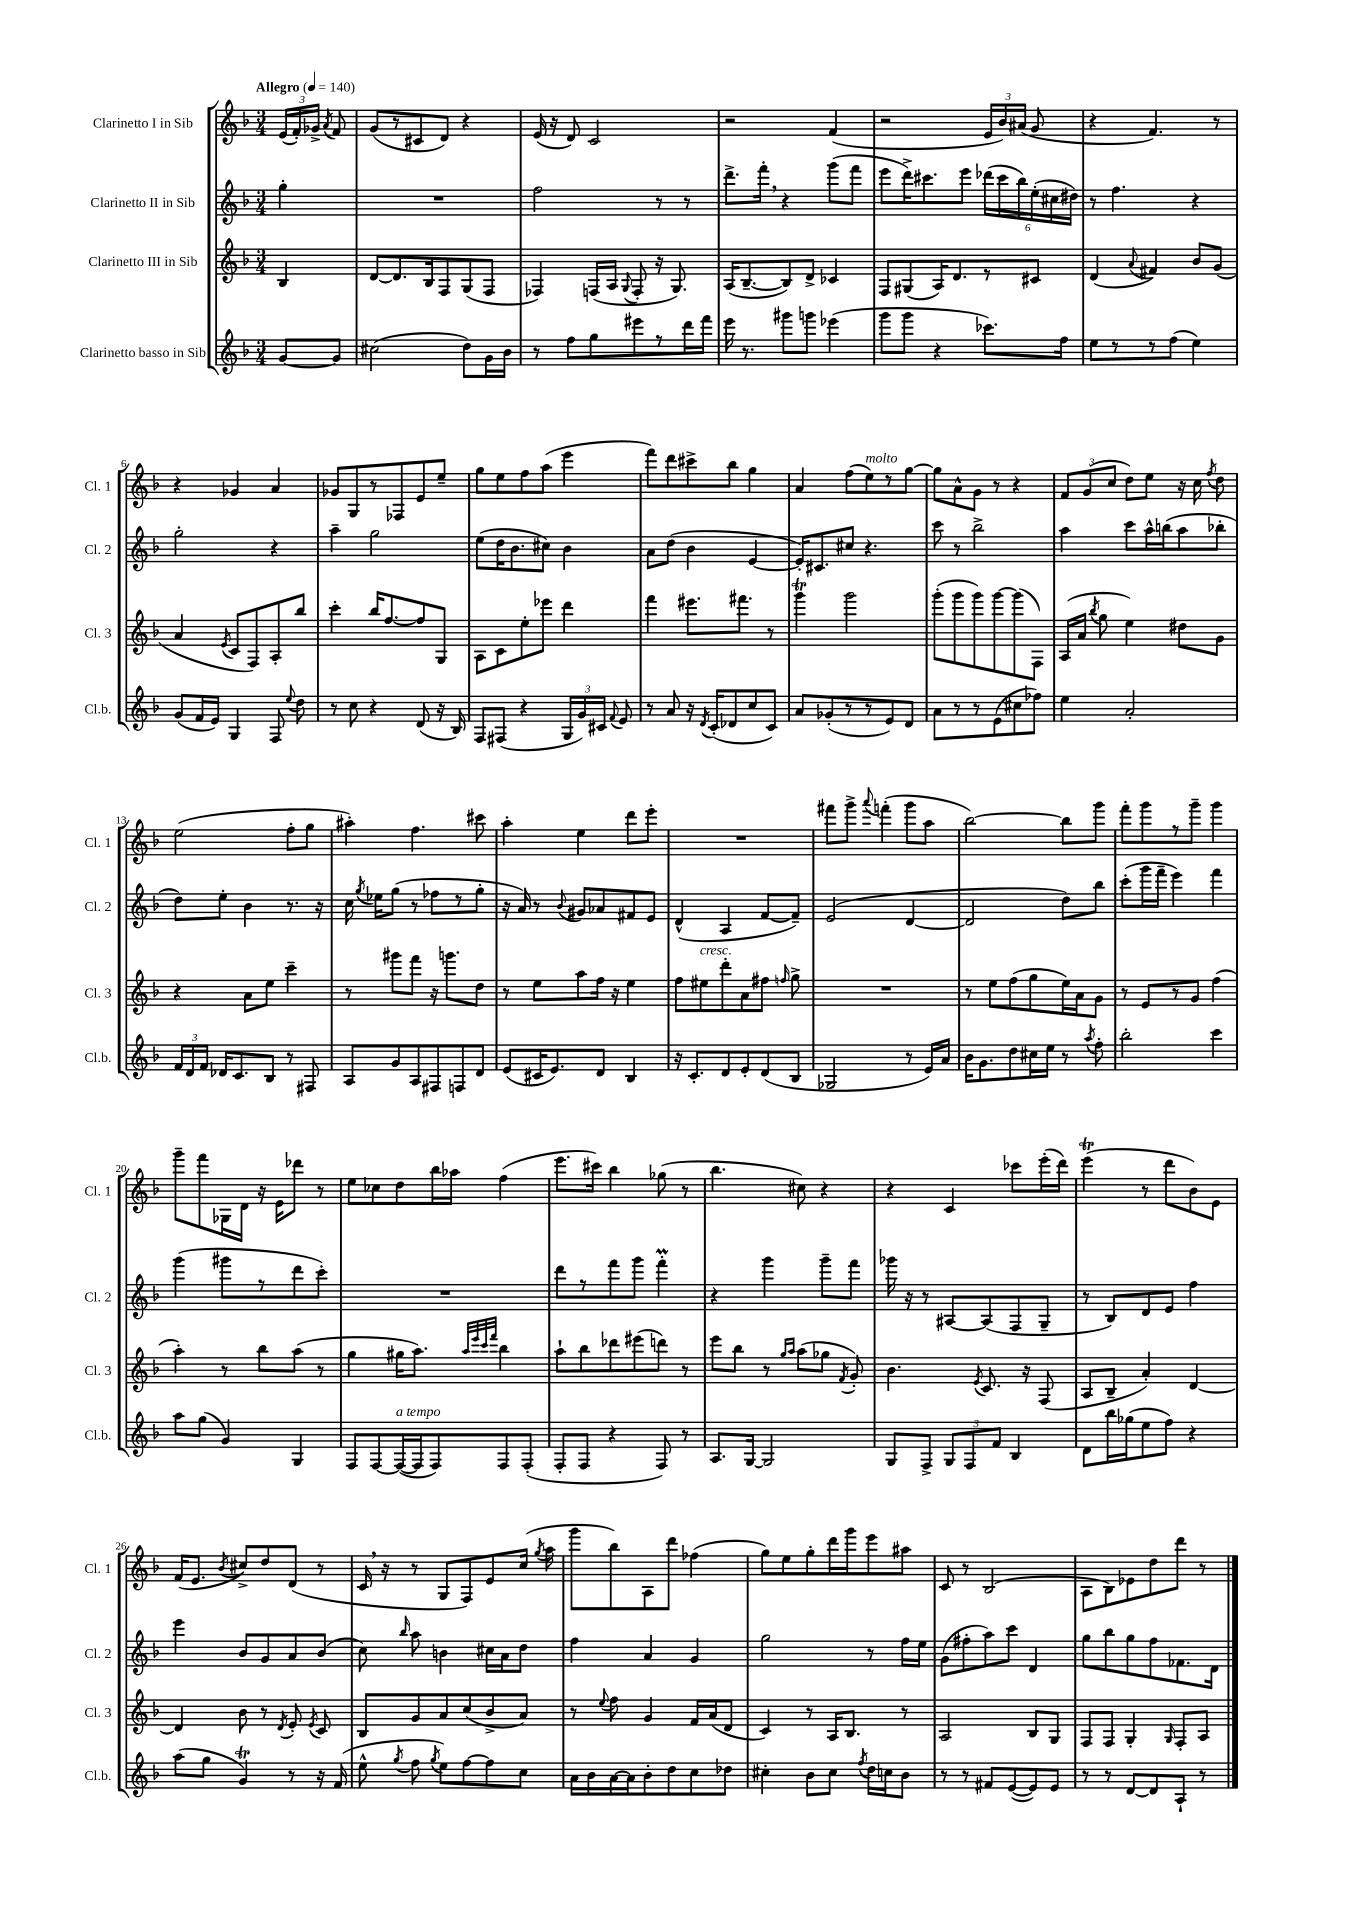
<<
\new StaffGroup <<
\new Staff = "s0" \with { instrumentName = "Clarinetto I in Sib" shortInstrumentName = "Cl. 1" } {
    \clef treble \key f \major \numericTimeSignature \time 3/4 \partial 4 \tempo "Allegro" 4 = 140
    \autoBeamOff \tuplet 3/2 { e'16[( f'16-.) ges'16]-> } \acciaccatura { a'8 } f'8 |
    g'8[( r8 cis'8 d'8]) r4 |
    e'16( r16 d'8) c'2 |
    r2 f'4( |
    r2 \tuplet 3/2 { e'16[ bes'16) ais'16]( } g'8 |
    r4 f'4.) r8 |
    r4 ges'4 a'4 |
    ges'8[ g8 r8 fes8 e'8 e''8]-- |
    g''8[ e''8 f''8 a''8]( e'''4 |
    f'''8[) d'''8 cis'''8-> bes''8] g''4 |
    a'4 f''8[( e''8^\markup { \italic "molto" }) r8 g''8]~ |
    g''8[ a'8-^ g'8] r8 r4 |
    \tuplet 3/2 { f'8[ g'8( c''8] } d''8[) e''8] r16 c''16 \acciaccatura { f''8 } d''8 |
    e''2( f''8[-. g''8] |
    ais''4-.) f''4. cis'''8 |
    a''4-. e''4 d'''8[ e'''8]-. |
    R2. |
    fis'''8[ g'''8]-> \appoggiatura { a'''8 } f'''4-.( g'''8[ a''8] |
    bes''2~) bes''8[ g'''8] |
    f'''8[-. g'''8 r8 g'''8]-- g'''4 |
    g'''8[-- f'''8 ges16 d'16] r16 e'16[ des'''8] r8 |
    e''8[ ces''8 d''8 bes''16 aes''16] f''4( |
    e'''8.[ cis'''16]) bes''4 ges''8( r8 |
    bes''4. cis''8) r4 |
    r4 c'4 ces'''8[ e'''16-.( d'''16]) |
    e'''4\trill( r8 d'''8[ bes'8) e'8] |
    f'16[( e'8.] \acciaccatura { bes'8 } cis''8[->) d''8 d'8]( r8 |
    c'16 \breathe r16 r8 g8[ f8) e'8 c''16]( \acciaccatura { g''8 } a''16 |
    g'''8[ bes''8) a8 d'''8] fes''4( |
    g''8[) e''8 g''8-. d'''16 g'''16 e'''8 ais''8] |
    c'8 r8 bes2( |
    a8[ bes8) ees'8 d''8 d'''8] r8 \bar "|." |
}
\new Staff = "s1" \with { instrumentName = "Clarinetto II in Sib" shortInstrumentName = "Cl. 2" } {
    \clef treble \key f \major \numericTimeSignature \time 3/4 \partial 4
    \autoBeamOff g''4-. |
    R2. |
    f''2 r8 r8 |
    d'''8.[-> f'''16]-. \breathe r4 g'''8[( f'''8] |
    e'''8[ d'''16->) cis'''8. e'''8] \tuplet 6/4 { des'''16[( cis'''16 bes''16) e''16-.( cis''16 dis''16]) } |
    r8 f''4. r4 |
    g''2-. r4 |
    a''4-- g''2 |
    e''8[( d''16 bes'8. cis''8]) bes'4 |
    a'8[ d''8]( bes'4 e'4~ |
    e'16[-.) cis'8. cis''8] r4. |
    c'''8 r8 bes''2-> |
    a''4 c'''8[ a''16-^ b''16( a''8 bes''8]-. |
    d''8[) e''8]-. bes'4 r8. r16 |
    c''16 \acciaccatura { g''8 } ees''16[ g''8]( r8 fes''8[ r8 g''8]-. |
    r16 a'16) r8 \appoggiatura { bes'8 } gis'8[ aes'8 fis'8 e'8] |
    d'4-^( a4 f'8[~ f'8]--) |
    e'2( d'4~ |
    d'2 d''8[) bes''8] |
    c'''8[-.( g'''16 f'''16]-- e'''4) f'''4 |
    g'''4( gis'''8[ r8 d'''8 c'''8]-.) |
    R2. |
    d'''8[ r8 f'''8 g'''8] f'''4-.\prall |
    r4 g'''4 g'''8[-- f'''8] |
    ges'''16 r16 r8 ais8[~ ais8( f8 g8]-- |
    r8 bes8[) d'8 e'8] f''4 |
    e'''4 bes'8[ g'8 a'8 bes'8]( |
    c''8) \grace { bes''16 } a''8 b'4 cis''16[ a'16 d''8] |
    f''4 a'4 g'4 |
    g''2 r8 f''16[ e''16] |
    g'8[( fis''8-. a''8) c'''8] d'4 |
    g''8[ bes''8 g''8 f''8 fes'8. d'16] \bar "|." |
}
\new Staff = "s2" \with { instrumentName = "Clarinetto III in Sib" shortInstrumentName = "Cl. 3" } {
    \clef treble \key f \major \numericTimeSignature \time 3/4 \partial 4
    \autoBeamOff bes4 |
    d'8[~ d'8. bes16 f8 g8( f8] |
    fes4) f16[( a16] \appoggiatura { g8 } f8-. r16 g8.) |
    a16[( bes8.~-- bes8) d'8]-> ces'4 |
    f8[ gis8( a16) d'8. r8 cis'8] |
    d'4( \appoggiatura { a'8 } fis'4) bes'8[ g'8]( |
    a'4 \acciaccatura { e'8 } c'8[ f8) a8-. bes''8] |
    c'''4-. bes''16[ f''8.~ f''8 g8] |
    a8[ c'8 e''8-. ees'''8] d'''4 |
    f'''4 eis'''8.[ fis'''8.] r8 |
    g'''4\trill g'''2 |
    g'''8[-.( g'''8 g'''8) g'''8~ g'''8( f8]) |
    a16[( a'16] \acciaccatura { bes''8 } g''8 e''4) dis''8[ g'8] |
    r4 a'8[ e''8] c'''4-- |
    r8 gis'''8[ f'''8] r16 g'''8.[ d''8] |
    r8 e''8[ a''8 f''16] r16 e''4 |
    f''8[ eis''8^\markup { \italic "cresc." } d'''8-. a'8 fis''8] \grace { f''16 } g''8-> |
    R2. |
    r8 e''8[ f''8( g''8 e''16) a'16 g'8] |
    r8 e'8[ r8 g'8] f''4( |
    a''4-.) r8 bes''8[ a''8]( r8 |
    g''4 gis''16[ a''8.]) \grace { a''32[ e'''32 c'''32 f'''32] } bes''4 |
    a''8[-! bes''8 des'''8 eis'''8( d'''8]) r8 |
    e'''8[ bes''8] r8 \grace { g''16[ a''16] } a''8[( ges''8] \acciaccatura { f'8 } g'8-.) |
    bes'4. \acciaccatura { e'8 } c'8. r16 f8( |
    a8[ bes8]-- a'4-.) d'4~ |
    d'4 bes'8 r8 \acciaccatura { d'8 } e'8-. \acciaccatura { e'8 } c'8 |
    bes8[ g'8 a'8 c''8( bes'8-> a'8]) |
    r8 \appoggiatura { e''8 } f''8 g'4 f'16[ a'16( d'8] |
    c'4) r8 a16[ bes8.] r8 |
    a2 bes8[ g8] |
    f8[ f8] g4-. \grace { g16 } f8[-. a8] \bar "|." |
}
\new Staff = "s3" \with { instrumentName = "Clarinetto basso in Sib" shortInstrumentName = "Cl.b." } {
    \clef treble \key f \major \numericTimeSignature \time 3/4 \partial 4
    \autoBeamOff g'8[~ g'8] |
    cis''2( d''8[) g'16 bes'16] |
    r8 f''8[ g''8 eis'''8 r8 d'''16 f'''16] |
    e'''16 r8. gis'''8[ g'''8] ees'''4( |
    g'''8[ g'''8] r4 ces'''8.[) f''16] |
    e''8[ r8 r8 f''8]( e''4) |
    g'8[( f'16 e'16]) g4 f8 \appoggiatura { e''8 } d''8 |
    r8 c''8 r4 d'8( r16 bes16) |
    f8[ fis8]( r4 \tuplet 3/2 { g16[ g'16) cis'16] } \appoggiatura { f'8 } e'8 |
    r8 a'8 r16 \acciaccatura { d'8 } c'16[-.( des'8 c''8 c'8]) |
    a'8[ ges'8-.( r8 r8 e'8) d'8] |
    a'8[ r8 r8 e'8( cis''8 fes''8]) |
    e''4 a'2-. |
    \tuplet 3/2 { f'16[ d'16 f'16] } des'16[ c'8. bes8] r8 fis8 |
    a8[ g'8 a8 fis8 f8 d'8] |
    e'8[( cis'16 e'8.) d'8] bes4 |
    r16 c'8.[-. d'8 e'8-. d'8( bes8] |
    ges2 r8 e'16[) a'16] |
    bes'16[ g'8. d''8 cis''16 e''16] r8 \acciaccatura { a''8 } f''8-. |
    bes''2-. c'''4 |
    a''8[ g''8]( g'4) g4 |
    f8[ f8~ f16~^\markup { \italic "a tempo" }( f16 f8) f8 f8]-.( |
    f8[-. f8] r4 f8) r8 |
    a8.[ g16]~ g2 |
    g8[ f8]-> \tuplet 3/2 { g8[ f8 f'8] } bes4 |
    d'8[ bes''16 ges''16( e''8 f''8]) r4 |
    a''8[( g''8] g'4\trill) r8 r16 f'16( |
    e''8-^ \acciaccatura { g''8 } f''8 \acciaccatura { g''8 } e''8[) f''8~ f''8 c''8] |
    a'16[ bes'16 a'16~ a'16 bes'8-. d''8 c''8 des''8] |
    cis''4-. bes'8[ cis''8] \acciaccatura { f''8 } d''16[ c''16 bes'8] |
    r8 r8 fis'8[ e'8~( e'8) e'8] |
    r8 r8 d'8[~ d'8 a8]-! r8 \bar "|." |
}
>>
>>
